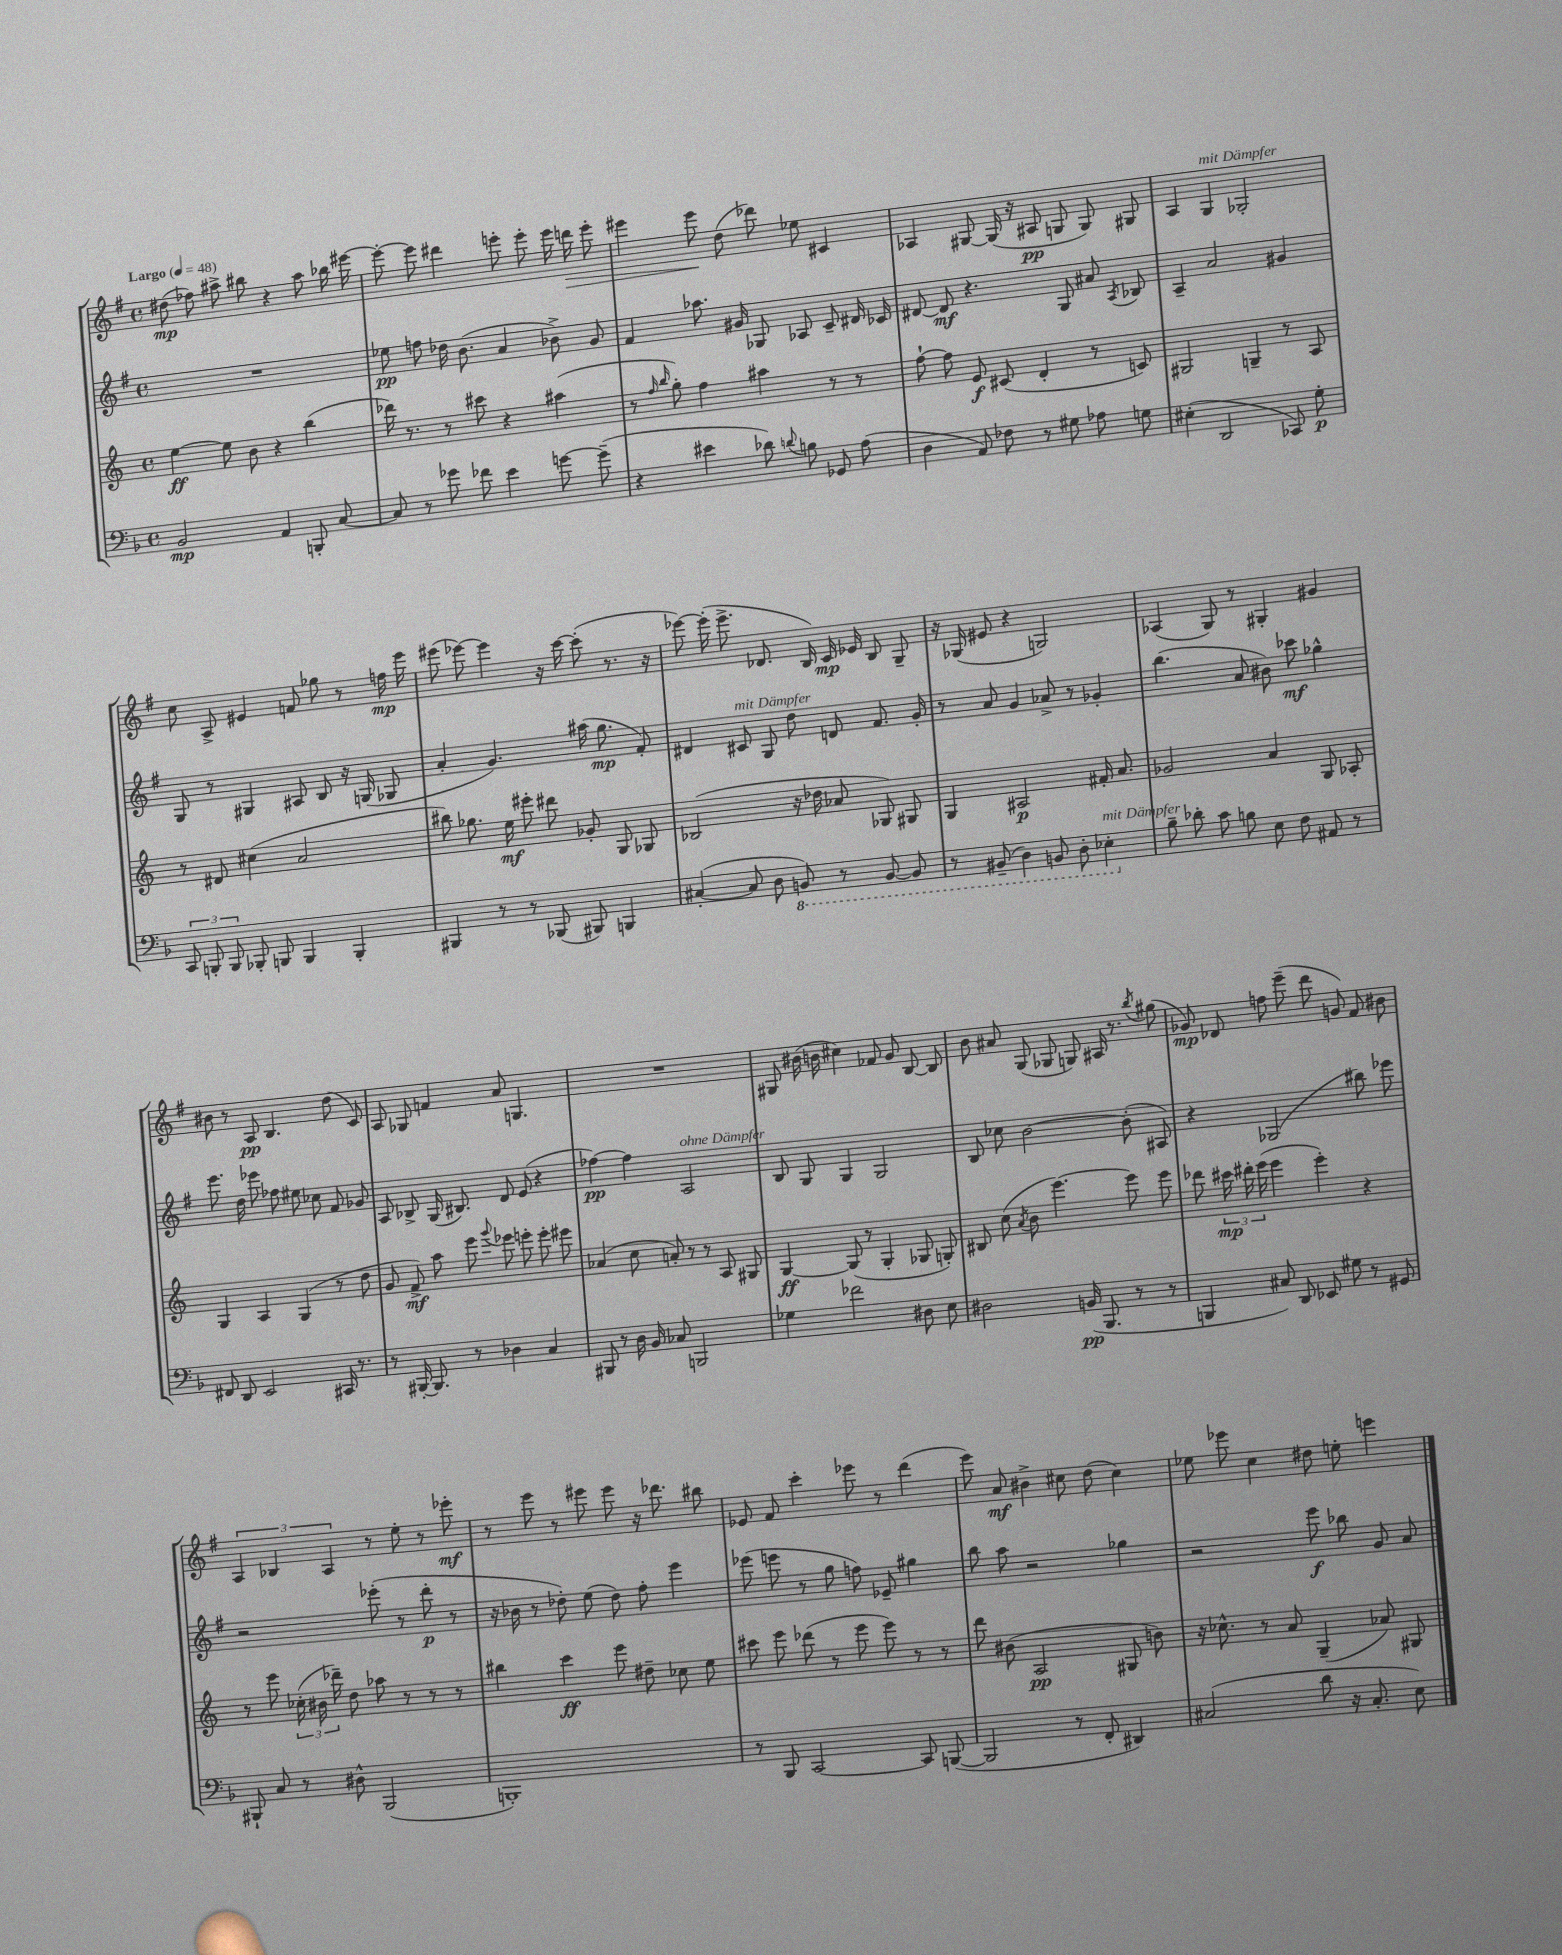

**kern	**dynam	**kern	**dynam	**kern	**dynam	**kern	**dynam
*part4	*part4	*part3	*part3	*part2	*part2	*part1	*part1
*staff4	*staff4	*staff3	*staff3	*staff2	*staff2	*staff1	*staff1
*clefF4	*	*clefG2	*	*clefG2	*	*clefG2	*
*k[b-]	*	*k[]	*	*k[f#]	*	*k[f#]	*
*M4/4	*	*M4/4	*	*M4/4	*	*M4/4	*
*met(c)	*	*met(c)	*	*met(c)	*	*met(c)	*
*MM48	*	*MM48	*	*MM48	*	*MM48	*
=1	=1	=1	=1	=1	=1	=1	=1
!	!	!	!	!	!	!LO:TX:a:B:t=Largo	!
2BB-/	mp	[4ee\	ff	1r	.	(8dd#X\	mp
.	.	.	.	.	.	8ff-X\)	.
.	.	8ee\]	.	.	.	8aa#X^\	.
.	.	8b\	.	.	.	8bb#X\	.
4AA/	.	4r	.	.	.	4r	.
8BBBn'/	.	(4bb\	.	.	.	8aa#\	.
[8C/	.	.	.	.	.	16bb-X\	.
.	.	.	.	.	.	[16eee#X\	.
=2	=2	=2	=2	=2	=2	=2	=2
8C/]	.	16ddd-X\)	.	8ee-X\	pp	8eee#'\_	.
.	.	8.r	.	.	.	.	.
8r	.	.	.	8ffn\	.	8eee#\]	.
8g-X\	.	8r	.	16dd-X\	.	4ddd#X\	.
.	.	.	.	(8.b\	.	.	.
8f-X\	.	8ccc#X\	.	.	.	.	.
4e\	.	4r	.	4a/	.	8eeen'\	.
.	.	.	.	.	.	8eee'\	.
[8gn\	.	(4aa#X\	.	8b-X^\)	.	16eee\	.
!	!	!	!	!	!	!	!LO:HP:b
.	.	.	.	.	.	16dddn\	>
(8g~\]	.	.	.	8g/	.	8eee'\	.
=3	=3	=3	=3	=3	=3	=3	=3
4r	.	8r	.	4f#/	.	4eee#X\	.
.	.	16qqff/	.	.	.	.	.
.	.	16qqbb/	.	.	.	.	.
.	.	8gg'\)	.	.	.	.	.
4e#X\	.	4ff\	.	8.aa-X\	.	8eee#\	.
.	.	.	.	.	.	(8dd\	]
.	.	.	.	16g#X/	.	.	.
8d-X\)	.	4aa#X\	.	8G-X/	.	8ddd-X\)	.
8qqdn/	.	.	.	.	.	.	.
8Bn\	.	.	.	8A-X/	.	8ee-X\	.
8GG-X/	.	8r	.	8c~/	.	4c#X/	.
(8A\	.	8r	.	16d#X/	.	.	.
.	.	.	.	16c-X/	.	.	.
=4	=4	=4	=4	=4	=4	=4	=4
4D\	.	[8ff`\	.	[8d#X/	.	4A-X/	.
.	.	8ff\]	.	8d#/]	mf	.	.
8AA/)	.	8e/	f	4.r	.	[8G#X/	.
8F-X\	.	(8c#X/	.	.	.	(16G#/]	.
.	.	.	.	.	.	16r	.
8r	.	4d'/	.	.	.	8A#X/	pp
8G#X\	.	.	.	8G/	.	8Gn/	.
8A-X\	.	8r	.	8a#X/	.	8G/)	.
.	.	.	.	8qA/	.	.	.
8Gn\	.	8cn/)	.	8B-X/	.	8G#X/	.
=5	=5	=5	=5	=5	=5	=5	=5
(4E#X'\	.	2G#X/	.	4A~/	.	4A/	.
!	!	!	!	!	!	!LO:TX:a:i:t=mit Dämpfer	!
2DD/	.	.	.	2a/	.	4G/	.
.	.	4Gn~/	.	.	.	2G-X'/	.
8CC-X/)	.	8r	.	4g#X/	.	.	.
8G'\	p	8A/	.	.	.	.	.
!!LO:LB:g=z
=6	=6	=6	=6	=6	=6	=6	=6
12CC/	.	8r	.	8G/	.	8cc\	.
12BBBn'/	.	.	.	.	.	.	.
.	.	8d#X/	.	8r	.	8A^/	.
12BBB/	.	.	.	.	.	.	.
8BBB-X'/	.	(4cc#X\	.	4G#X/	.	4e#X/	.
8BBBn/	.	.	.	.	.	.	.
4BBB/	.	2a/	.	8A#X/	.	8fn/	.
.	.	.	.	8B/	.	8gg-X\	.
4BBB'/	.	.	.	16r	.	8r	.
.	.	.	.	(16Gn/	.	.	.
.	.	.	.	8G-X/	.	16ffn\	mp
.	.	.	.	.	.	16eee\	.
=7	=7	=7	=7	=7	=7	=7	=7
4BBB#X/	.	8bb#X\)	.	4a'/	.	(8eee#X\	.
.	.	8.gg-X\	.	.	.	[8eee-X\)	.
8r	.	.	.	4.g/)	.	4eee-\]	.
.	.	16ee\	mf	.	.	.	.
8r	.	8eee#X'\	.	.	.	.	.
(8BBB-X/	.	8ddd#X\	.	.	.	16r	.
.	.	.	.	.	.	[16ccc\	.
8BBB#X/)	.	8g-X'/	.	(16aa#X\	.	(8ccc'\]	.
.	.	.	.	8.gg\	mp	.	.
4BBBn/	.	8G/	.	.	.	8.r	.
.	.	8G-X/	.	8f#'/)	.	.	.
.	.	.	.	.	.	16r	.
=8	=8	=8	=8	=8	=8	=8	=8
([4C#X'/	.	(2B-X/	.	4d#X/	.	[8eee-X\)	.
.	.	.	.	.	.	(16eee-'\]	.
.	.	.	.	.	.	8.eee-^\	.
!	!	!	!	!LO:TX:a:i:t=mit Dämpfer	!	!	!
8C#/]	.	.	.	8c#X/	.	.	.
8D\	.	.	.	8G/	.	8.d-X/	.
*8ba	*	*	*	*	*	*	*
8BBBn/)	.	16r	.	8dd\	.	.	.
.	.	16dd-X\	.	.	.	16B/)	.
8r	.	8a-X/	.	8dn/	.	16c/	mp
.	.	.	.	.	.	16e-X/	.
[8BBB/	.	8G-X/)	.	8.f#/	.	8B/	.
8BBB/]	.	8G#X/	.	.	.	8G~/	.
.	.	.	.	16g'/	.	.	.
=9	=9	=9	=9	=9	=9	=9	=9
8r	.	4G/	.	8r	.	16r	.
.	.	.	.	.	.	(16G-X/	.
(8BBB#X~/	.	.	.	8a/	.	8e#X/	.
4DD\)	.	2A#X/	p	4g/	.	4r	.
8BBBn/	.	.	.	8a-X^/	.	2Gn/)	.
8DD'\	.	.	.	8r	.	.	.
!LO:TX:a:i:t=mit Dämpfer	!	!	!	!	!	!	!
4EE-X'\	.	16f#X'/	.	4g-X'/	.	.	.
.	.	8.a/	.	.	.	.	.
=10	=10	=10	=10	=10	=10	=10	=10
*X8ba	*	*	*	*	*	*	*
8B-~\	.	2g-X/	.	(4.bb\	.	(4A-X/	.
8d-X'\	.	.	.	.	.	.	.
8c\	.	.	.	.	.	8G/)	.
8Bn\	.	.	.	8a/	.	8r	.
8E\	.	4a/	.	8b#X\)	.	4G#X'/	.
8F\	.	.	.	8ccc-X\	mf	.	.
8AA#X/	.	8G/	.	4gg-X^^\	.	4g#X/	.
8r	.	8A-X'/	.	.	.	.	.
!!LO:LB:g=z
=11	=11	=11	=11	=11	=11	=11	=11
8FF#X/	.	4G/	.	8.eee\	.	8b#X\	.
8DD/	.	.	.	.	.	8r	.
.	.	.	.	16dd\	.	.	.
2EE/	.	4A/	.	8eee-X\	.	8A/	pp
.	.	.	.	8ff-X\	.	4.B/	.
.	.	(4G/	.	8ee#X\	.	.	.
.	.	.	.	8cc-X\	.	.	.
16CC#X/	.	8r	.	8f#/	.	(8dd\	.
8.r	.	.	.	.	.	.	.
.	.	8dd\	.	8g-X/	.	8c/)	.
=12	=12	=12	=12	=12	=12	=12	=12
8r	.	8g/	.	8A/	.	8A/	.
[16BBB#X'/	.	8f^/)	mf	8B-X^/	.	8G-X/	.
8.BBB#/]	.	.	.	.	.	.	.
.	.	8aa\	.	(16G/	.	4fn/	.
.	.	.	.	8.B#X/)	.	.	.
8r	.	8eee\	.	.	.	.	.
.	.	8qqggg/	.	.	.	.	.
4D-X\	.	8eee-X\	.	8d/	.	8a/	.
.	.	8eeen'\	.	(8e/	.	4.Gn/	.
4C/	.	8eee'\	.	4r	.	.	.
.	.	8eee#X\	.	.	.	.	.
=13	=13	=13	=13	=13	=13	=13	=13
8BBB#X/	.	(4a-X/	.	[4ff-X\)	pp	1r	.
8r	.	.	.	.	.	.	.
16D\	.	8cc\	.	4ff-\]	.	.	.
16BB-/	.	.	.	.	.	.	.
8C-X/	.	8an'/)	.	.	.	.	.
!	!	!	!	!LO:TX:a:i:t=ohne Dämpfer	!	!	!
2BBBn/	.	8r	.	2A/	.	.	.
.	.	8r	.	.	.	.	.
.	.	8A/	.	.	.	.	.
.	.	8G#X/	.	.	.	.	.
=14	=14	=14	=14	=14	=14	=14	=14
4G-X\	.	[4G/	ff	8B/	.	8G#X/	.
.	.	.	.	8G/	.	(16b#X\	.
.	.	.	.	.	.	16bn\	.
2f-X\	.	(8G/]	.	4G/	.	4cc#X\)	.
.	.	8r	.	.	.	.	.
.	.	4G'/	.	2G/	.	8f-X/	.
.	.	.	.	.	.	8g/	.
8D#X\	.	8G-X/	.	.	.	[8B/	.
8E\	.	8Gn'/)	.	.	.	8B/]	.
=15	=15	=15	=15	=15	=15	=15	=15
2D#X\	.	8B#X/	.	8B/	.	8b\	.
.	.	(8cc\	.	8cc-X\	.	8a#X/	.
.	.	8qa/	.	.	.	.	.
.	.	8b\	.	[2b\	.	(8G/	.
.	.	[4.eee\)	.	.	.	8G-X/	.
(16BBn/	pp	.	.	.	.	8Gn/)	.
8.BBB-/	.	.	.	.	.	.	.
.	.	.	.	.	.	16A#X/	.
.	.	.	.	.	.	8.r	.
8r	.	8eee\]	.	(8b'\]	.	.	.
.	.	.	.	.	.	8qbb/	.
8r	.	8eee\	.	8A#X/)	.	(8gg#X\	.
=16	=16	=16	=16	=16	=16	=16	=16
4BBBn/	.	8ddd-X\	.	4r	.	8g-X/)	mp
.	.	24ccc#X\	mp	.	.	8d-X/	.
.	.	24ddd#X'\	.	.	.	.	.
.	.	(24eee\	.	.	.	.	.
8C#X/)	.	4eee\	.	(2G-X/	.	8ffn\	.
8DD/	.	.	.	.	.	(8eee~\	.
8EE-X/	.	4eee'\)	.	.	.	8ddd\	.
8G#X\	.	.	.	.	.	8gn/)	.
8r	.	4r	.	8bb#X\)	.	8f#/	.
8GG#X/	.	.	.	8eee-X\	.	8b#X\	.
!!LO:LB:g=z
=17	=17	=17	=17	=17	=17	=17	=17
8BBB#X`/	.	8r	.	2r	.	6A/	.
8C/	.	8eee\	.	.	.	.	.
.	.	.	.	.	.	6B-X/	.
8r	.	(24cc-X'\	.	.	.	.	.
.	.	24b#X\	.	.	.	.	.
.	.	24ddd-X~\)	.	.	.	6A/	.
8D#X^^\	.	8dd\	.	.	.	.	.
(2BBB#/	.	8aa-X\	.	(8eee-X'\	.	8r	.
.	.	8r	.	8r	.	8ee'\	.
.	.	8r	.	8ddd'\	p	8r	.
.	.	8r	.	8r	.	8eee-X'\	mf
=18	=18	=18	=18	=18	=18	=18	=18
1BBBn')	.	4bb#X\	.	16r	.	8r	.
.	.	.	.	16b-X\	.	.	.
.	.	.	.	8r	.	8eee\	.
.	.	4ccc\	ff	8dd-X'\)	.	8r	.
.	.	.	.	(8ee\	.	8eee#X\	.
.	.	8eee\	.	8dd-\)	.	8eee#\	.
.	.	8dd#X~\	.	8ff#'\	.	16r	.
.	.	.	.	.	.	8.ddd-X\	.
.	.	8cc-X\	.	4eee\	.	.	.
.	.	8ee\	.	.	.	8bb#X\	.
=19	=19	=19	=19	=19	=19	=19	=19
8r	.	8ccc#X\	.	(8eee-X\	.	8e-X/	.
8BBB-/	.	8eee\	.	8eeen\	.	8f#/	.
[2CC/	.	(8ddd-X\	.	8r	.	4ccc'\	.
.	.	8r	.	8gg\	.	.	.
.	.	8eee\	.	8ffn\)	.	8eee-X\	.
.	.	8eee\)	.	8e-X~/	.	8r	.
8CC/]	.	8r	.	4gg#X\	.	(4ddd\	.
([8BBBn/	.	8r	.	.	.	.	.
=20	=20	=20	=20	=20	=20	=20	=20
2BBB/]	.	8ddd\	.	8bb\	.	8eee\)	.
.	.	(8b#X\	.	8aa\	.	8a/	mf
.	.	2A/	pp	2r	.	4b#X^\	.
8r	.	.	.	.	.	8cc#X\	.
8FF'/	.	.	.	.	.	(8dd\	.
4DD#X/)	.	8G#X/	.	4gg-X\	.	4cc#\)	.
.	.	8bn\)	.	.	.	.	.
=21	=21	=21	=21	=21	=21	=21	=21
(2C#X/	.	16r	.	2r	.	8ee-X\	.
.	.	8.cc-X^^\	.	.	.	.	.
.	.	.	.	.	.	8eee-X\	.
.	.	8r	.	.	.	4cc\	.
.	.	8a/	.	.	.	.	.
8d\	.	(4G~/	.	8eee\	f	8dd#X\	.
16r	.	.	.	8bb-X\	.	8een'\	.
8.C#'/	.	.	.	.	.	.	.
.	.	8a-X/)	.	8g/	.	4eeen\	.
8E\)	.	8G#X/	.	8a/	.	.	.
==	==	==	==	==	==	==	==
*-	*-	*-	*-	*-	*-	*-	*-
